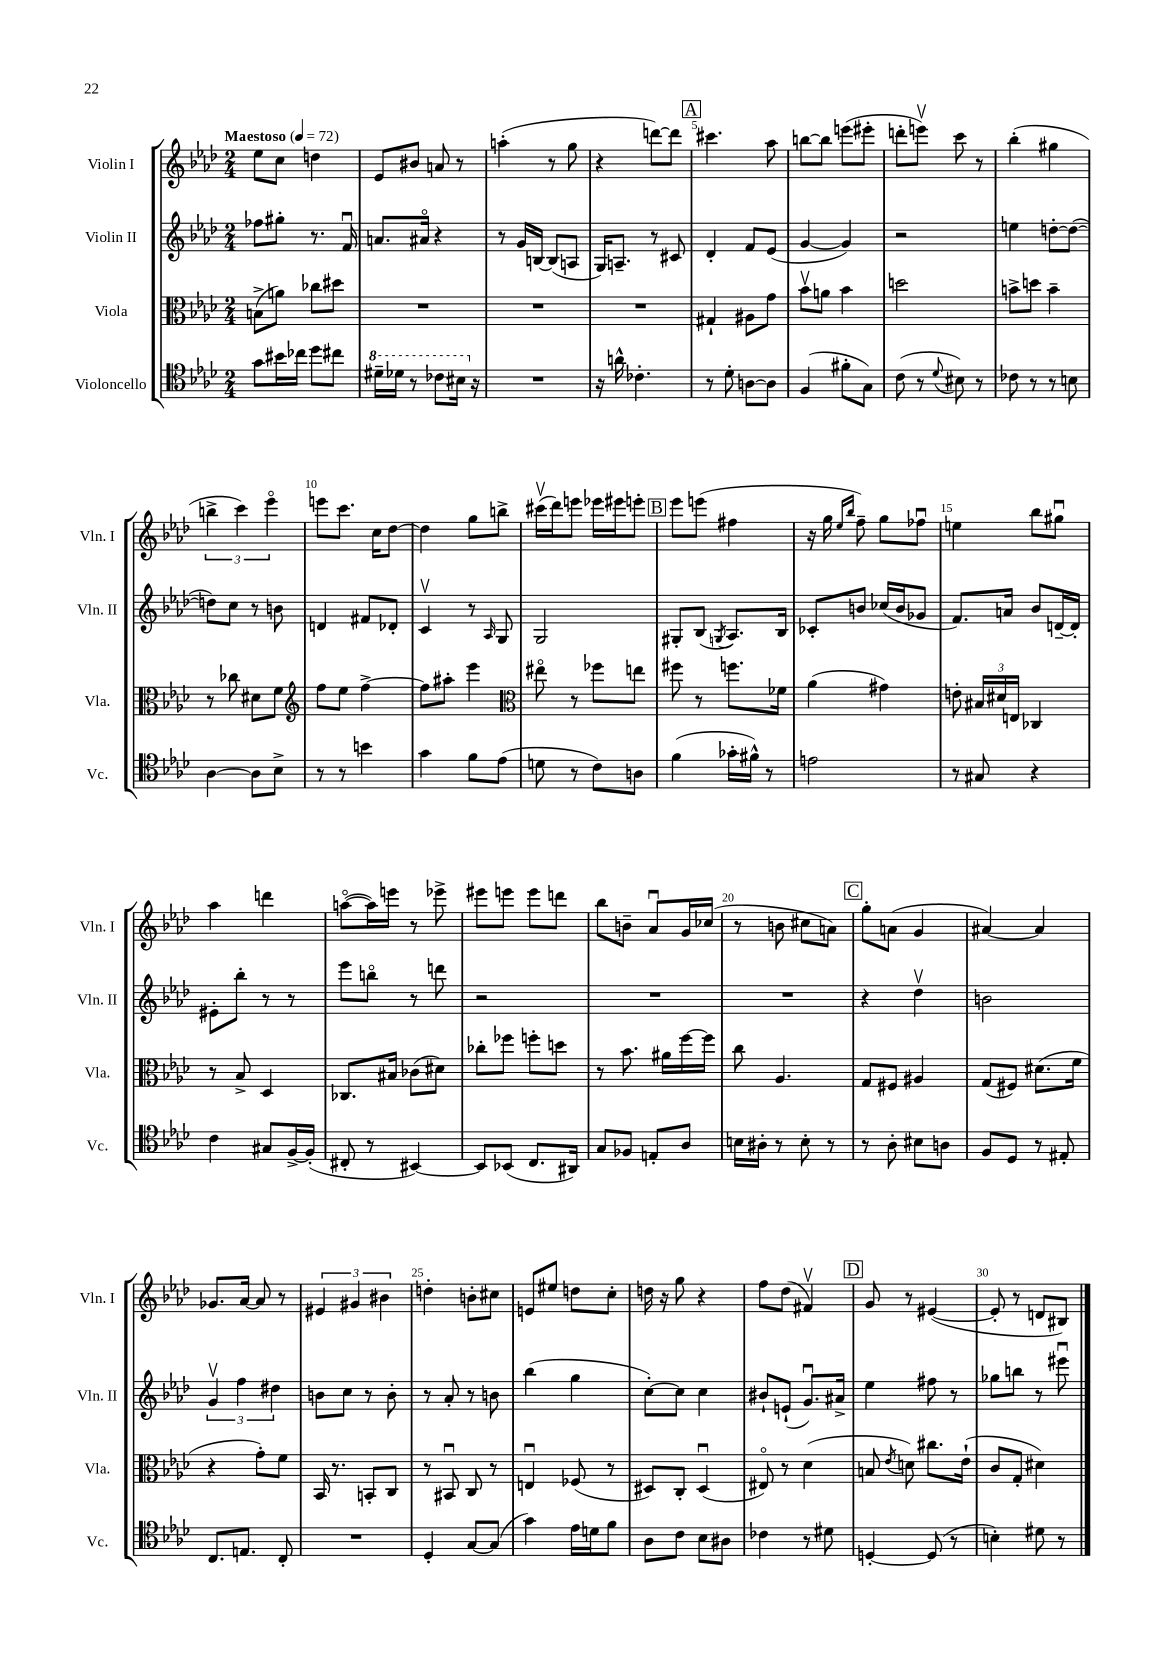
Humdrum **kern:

**kern	**kern	**kern	**kern
*staff4	*staff3	*staff2	*staff1
*clefC4	*clefC3	*clefG2	*clefG2
*k[b-e-a-d-]	*k[b-e-a-d-]	*k[b-e-a-d-]	*k[b-e-a-d-]
*M2/4	*M2/4	*M2/4	*M2/4
*MM72	*MM72	*MM72	*MM72
8g	(8B^	8ff-	8ee-
16b#	8a)	8gg#'	8cc
16cc-	.	.	.
8dd-	8cc-	8.r	4dd
8cc#	8dd#	.	.
.	.	16fu	.
=	=	=	=
16dd#~	2r	8.a	8e-
16dd-	.	.	.
8r	.	.	8b#
.	.	16a#o	.
8cc-	.	4r	8a
16b#	.	.	8r
16r	.	.	.
=	=	=	=
2r	2r	8r	(4aa'
.	.	16g	.
.	.	[16B	.
.	.	(8B]	8r
.	.	8A	8gg
=	=	=	=
16r	2r	16G)	4r
16a^^	.	8.A~	.
4.c-'	.	.	.
.	.	8r	[8ddd)
.	.	8c#	8ddd]
=	=	=	=
8r	4G#`	4d-'	4.ccc#
8d-'	.	.	.
[8A	8A#	8f	.
8A]	8g	(8e-	8aa-
=	=	=	=
(4F	8b-v	[4g	[8bb
.	8a	.	8bb]
8f#'	4b-	4g])	(8eee
8G)	.	.	8eee#'
=	=	=	=
(8c	2dd	2r	8ddd'
8r	.	.	8eeev)
8qqd-	.	.	.
8B#)	.	.	8ccc
8r	.	.	8r
=	=	=	=
8c-	8b^	4ee	(4bb-'
8r	8dd	.	.
8r	4b~	[8dd'	4gg#
8B	.	(8dd_	.
=	=	=	=
[4A-	8r	8dd])	6bb^
.	8cc-	8cc	.
.	.	.	6ccc)
8A-]	8d#	8r	.
.	.	.	6eee-o
8B-^	8f	8b	.
=	=	=	=
*	*clefG2	*	*
8r	8ff	4d	8eee
8r	8ee-	.	8.ccc
4b	[4ff^	8f#	.
.	.	.	16cc
.	.	8d-'	[8dd-
=	=	=	=
4g	8ff]	4cv	4dd-]
.	8aa#'	.	.
8f	4eee-	8r	8gg
.	.	16qqA-	.
(8e-	.	8G	8bb^
=	=	=	=
*	*clefC3	*	*
8d	8ee#o	2G	(16ccc#v
.	.	.	16ddd-)
8r	8r	.	8eee
8c)	8ff-	.	16eee-
.	.	.	16eee#
8A	8ee	.	8eee'
=	=	=	=
(4f	8ff#	8G#'	8eee-
.	8r	(8B-	(8eee
.	.	8qG	.
16g-'	8.ff	8.A-)	4ff#
16f#^^)	.	.	.
8r	.	.	.
.	16f-	16B-	.
=	=	=	=
2e	(4a-	8c-'	16r
.	.	.	16gg
.	.	.	16qqee-
.	.	.	16qqbb-
.	.	8b	8ff~)
.	4g#)	(16cc-	8gg
.	.	16b	.
.	.	8g-	8ff-u
=	=	=	=
8r	8e'	8.f)	4ee
8G#	24B#	.	.
.	24d#	.	.
.	.	16a	.
.	24E	.	.
4r	4C-	8b-	8bb-
.	.	[16d~	8gg#u
.	.	16d']	.
=	=	=	=
4c	8r	8e#'	4aa-
.	8B-^	8bb-'	.
8G#	4D-	8r	4ddd
[16F^	.	8r	.
(16F']	.	.	.
=	=	=	=
8C#'	8.C-	8eee-	([8aao
8r	.	8bbo	16aa])
.	16B#	.	16eee
[4BB#)	(8c-	8r	8r
.	8d#)	8ddd	8eee-^
=	=	=	=
8BB#]	8cc-'	2r	8eee#
(8BB-	8ff-	.	8eee
8.C	8ff'	.	8eee
.	8dd	.	8ddd
16AA#)	.	.	.
=	=	=	=
8G	8r	2r	8bb-
8F-	8.b-	.	8b~
8E'	.	.	8a-u
.	16a#	.	.
8A-	[16ff	.	16g
.	16ff]	.	(16cc-
=	=	=	=
16B	8cc	2r	8r
16A#'	.	.	.
8r	4.A-	.	8b
8B'	.	.	8cc#
8r	.	.	8a)
=	=	=	=
8r	8G	4r	8gg'
8A-'	8F#	.	(8a
8B#	4A#	4dd-v	4g
8A	.	.	.
=	=	=	=
8F	(8G	2b	[4a#)
8D-	8F#)	.	.
8r	(8.d#	.	4a#]
8E#'	.	.	.
.	16f	.	.
=	=	=	=
8.C	4r	6gv	8.g-
.	.	6ff	.
8.E	.	.	[16a-
.	8g')	.	8a-]
.	.	6dd#	.
8C'	8f	.	8r
=	=	=	=
2r	16BB-	8b	6e#
.	8.r	.	.
.	.	8cc	.
.	.	.	6g#
.	8BB'	8r	.
.	.	.	6b#
.	8C	8b'	.
=	=	=	=
4D-'	8r	8r	4dd'
.	8BB#u	8a-'	.
[8G	8C	8r	8b'
(8G]	8r	8b	8cc#
=	=	=	=
4g)	4Eu	(4bb-	8e
.	.	.	8ee#
16e-	(8F-	4gg	8dd
16d	.	.	.
8f	8r	.	8cc'
=	=	=	=
8A-	8D#)	[8cc')	16dd
.	.	.	16r
8c	8C'	8cc]	8gg
8B-	(4D#u	4cc	4r
8A#	.	.	.
=	=	=	=
4c-	8E#o)	8b#`	8ff
.	8r	(8e`	(8dd-
8r	(4d-	8.gu)	4f#v)
8d#	.	.	.
.	.	16a#^	.
=	=	=	=
[4D'	8B	4ee-	8g
.	8qe-	.	.
.	8d)	.	8r
(8D]	8.cc#	8ff#	([4e#
8r	.	8r	.
.	(16e-`	.	.
=	=	=	=
4B')	8c	8gg-	8e#']
.	8G'	8bb	8r
8d#	4d#)	8r	8d
8r	.	8eee#u	8B#)
==	==	==	==
*-	*-	*-	*-
